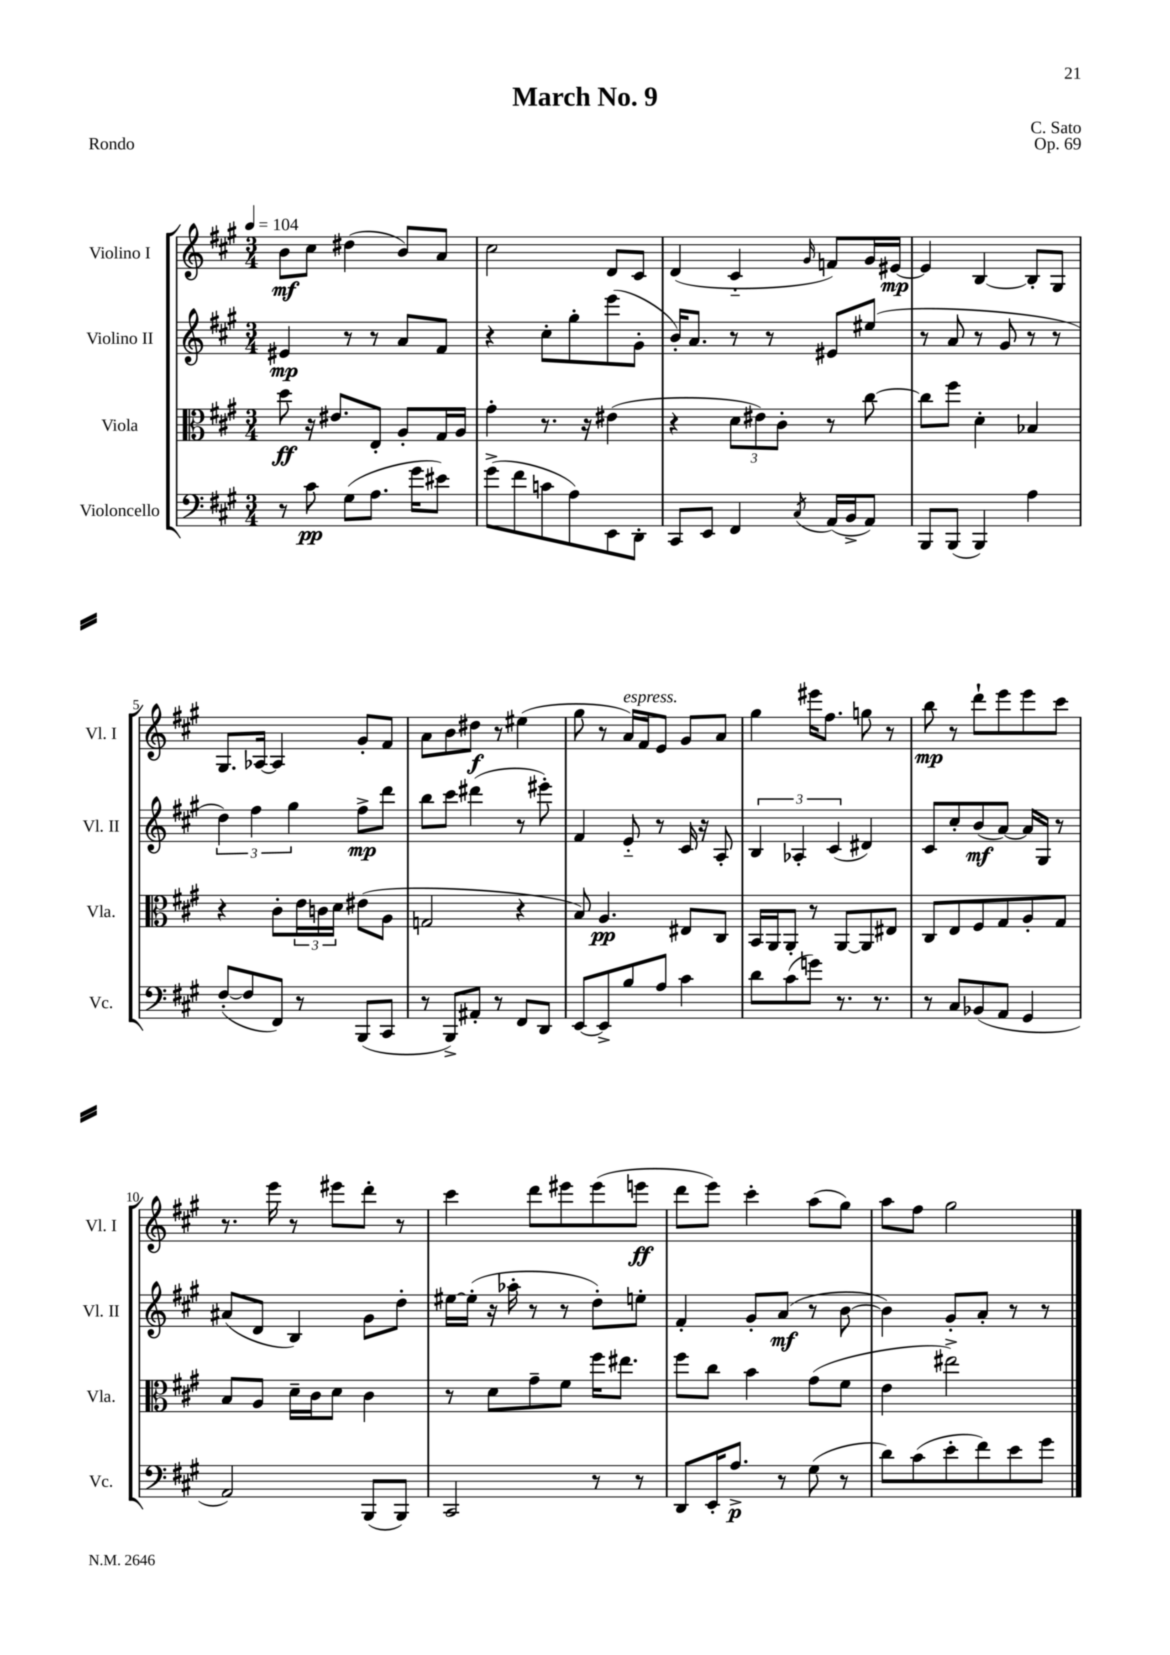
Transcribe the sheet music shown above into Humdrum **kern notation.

**kern	**kern	**kern	**kern
*staff4	*staff3	*staff2	*staff1
*clefF4	*clefC3	*clefG2	*clefG2
*k[f#c#g#]	*k[f#c#g#]	*k[f#c#g#]	*k[f#c#g#]
*M3/4	*M3/4	*M3/4	*M3/4
*MM104	*MM104	*MM104	*MM104
8r	8dd\	4e#/	8b\L
8c#\	16r	.	8cc#\J
.	8.e#/L	.	.
(8G#\L	.	8r	(4dd#\
8.A\J	8E'/J	8r	.
.	8A'/L	8a/L	8b/L)
16g#\LK	.	.	.
8e#\J)	16G#/L	8f#/J	8a/J
.	16A/JJ	.	.
=	=	=	=
(8g#^\L	4g#'\	4r	2cc#\
8f#\	.	.	.
8c\	8.r	8cc#'\L	.
8A\)	.	8gg#'\	.
.	16r	.	.
8EE\	(4e#\	(8eee\	8d/L
8DD'\J	.	8g#'\J	8c#/J
=	=	=	=
8CC#/L	4r	16b'/LK)	(4d/
.	.	8.a/J	.
8EE/J	.	.	.
4FF#/	12d\L	8r	4c#'~/
.	12e#\)	.	.
.	.	8r	.
.	12c#'\J	.	.
8qC#/	.	.	16qqg#/
(16AA/LL	8r	8e#/L	8f/L)
16BB^/J	.	.	.
8AA/J)	[8cc#\	(8ee#/J	16g#/L
.	.	.	[16e#/JJ
=	=	=	=
8BBB/L	8cc#\]L	8r	4e#/]
(8BBB/J	8ff#\J	8a/	.
4BBB/)	4d'\	8r	[4B/
.	.	8g#/	.
4A\	4B-/	8r	8B'/]L
.	.	8r	8G#/J
=	=	=	=
([8F#'/L	4r	6dd\)	8.G#/L
8F#/]	.	.	.
.	.	6ff#\	.
.	.	.	[16A-/Jk
8FF#/J)	8c#'\L	.	4A-/]
.	.	6gg#\	.
8r	24e\L	.	.
.	24c\	.	.
.	24d\JJ	.	.
(8BBB/L	(8e#\L	8ff#^\L	8g#'/L
8CC#/J	8A\J	8ddd\J	8f#/J
=	=	=	=
8r	2G/	8bb\L	8a\L
8BBB^/L)	.	8ccc#\J	8b\
8AA#'/J	.	(4ddd#\	8dd#\J
8r	.	.	8r
8FF#/L	4r	8r	(4ee#\
8DD/J	.	8eee#'\)	.
=	=	=	=
[8EE/L	8B/)	4f#/	8gg#\
8EE^/]	4.A/	.	8r
8B/	.	8e'~/	16a/LL)
.	.	.	16f#/J
8A/J	.	8r	8e/J
4c#\	8E#/L	16c#/	8g#/L
.	.	16r	.
.	8C#/J	8A'/	8a/J
=	=	=	=
8d\L	16BB/LL	6B/	4gg#\
.	16AA/J	.	.
(8c#\	8AA'/J	.	.
.	.	6A-'/	.
8g\J)	8r	.	16eee#\LK
.	.	.	8.ff#\J
.	.	(6c#/	.
8.r	[8AA/L	.	.
.	8AA/]	4d#/)	8gg\
8.r	.	.	.
.	8E#/J	.	8r
=	=	=	=
8r	8C#/L	8c#/L	8bb\
8C#/L	8E/	8cc#'/	8r
(8BB-/	8F#/	(8b/	8ddd`\L
8AA/J	8G#/	[8a/J)	8eee\
4GG#/	8A'/	16a/]LL	8eee\
.	.	16G#/JJ	.
.	8G#/J	8r	8ccc#\J
=	=	=	=
2AA/)	8B/L	(8a#/L	8.r
.	8A/J	8d/J	.
.	.	.	16eee\
.	16d~\LL	4B/)	8r
.	16c#\J	.	.
.	8d\J	.	8eee#\L
(8BBB/L	4c#\	8g#\L	8ddd'\J
8BBB/J)	.	8dd'\J	8r
=	=	=	=
2CC#/	8r	[16ee#\LL	4ccc#\
.	.	(16ee#'\]JJ	.
.	8d\L	16r	.
.	.	16aa-'\	.
.	8g#~\	8r	8ddd\L
.	8f#\J	8r	8eee#\
8r	16ff#\LK	8dd'\L)	(8eee#\
.	8.ee#\J	.	.
8r	.	8ee'\J	8eee\J
=	=	=	=
8DD/L	8ff#\L	4f#'/	8ddd\L
16EE'/K	8cc#\J	.	8eee\J)
8.A^/J	.	.	.
.	4b\	8g#'/L	4ccc#'\
8r	.	(8a/J	.
(8G#\	(8g#\L	8r	(8aa\L
8r	8f#\J	[8b\	8gg#\J)
=	=	=	=
8d\L)	4e\	4b\])	8aa\L
(8c#\	.	.	8ff#\J
8e'\	2ee#^\)	8g#'/L	2gg#\
8f#\)	.	8a'/J	.
8e\	.	8r	.
8g#\J	.	8r	.
==	==	==	==
*-	*-	*-	*-
